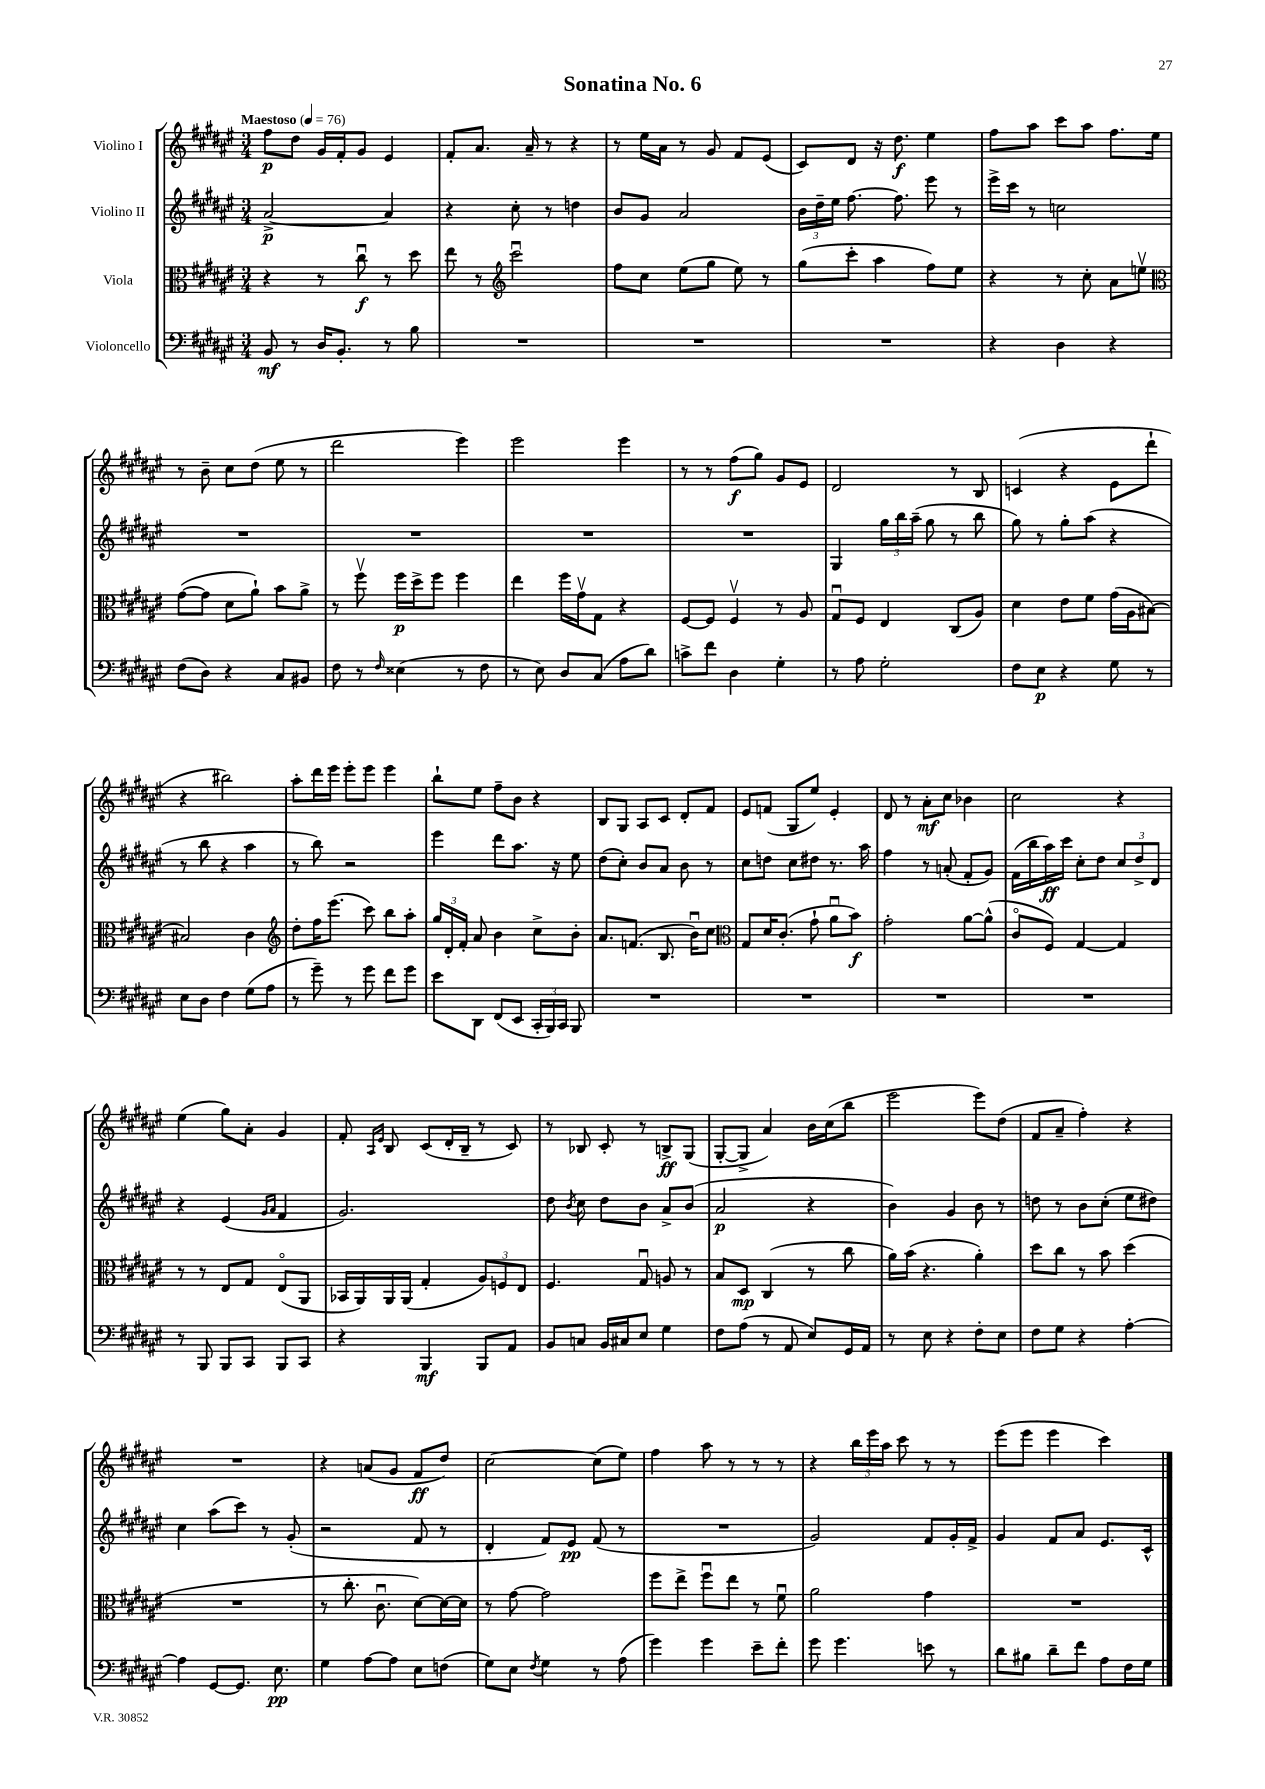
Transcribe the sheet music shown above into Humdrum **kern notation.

**kern	**dynam	**kern	**dynam	**kern	**dynam	**kern	**dynam
*part4	*part4	*part3	*part3	*part2	*part2	*part1	*part1
*staff4	*staff4	*staff3	*staff3	*staff2	*staff2	*staff1	*staff1
*I"Violoncello	*	*I"Viola	*	*I"Violino II	*	*I"Violino I	*
*clefF4	*	*clefC3	*	*clefG2	*	*clefG2	*
*k[f#c#g#d#a#e#]	*	*k[f#c#g#d#a#e#]	*	*k[f#c#g#d#a#e#]	*	*k[f#c#g#d#a#e#]	*
*M3/4	*	*M3/4	*	*M3/4	*	*M3/4	*
*MM76	*	*MM76	*	*MM76	*	*MM76	*
=1	=1	=1	=1	=1	=1	=1	=1
!	!	!	!	!	!	!LO:TX:a:B:t=Maestoso	!
8BB/	mf	4r	.	[2a#^/	p	8ff#\L	p
8r	.	.	.	.	.	8dd#\J	.
16D#/KL	.	8r	.	.	.	16g#/LL	.
8.BB'/J	.	.	.	.	.	16f#'/J	.
.	.	8cc#u\	f	.	.	8g#/J	.
8r	.	8r	.	4a#/]	.	4e#/	.
8B\	.	8dd#\	.	.	.	.	.
=2	=2	=2	=2	=2	=2	=2	=2
2.r	.	8ee#\	.	4r	.	8f#'/L	.
.	.	8r	.	.	.	8.a#/J	.
*	*	*clefG2	*	*	*	*	*
.	.	2ccc#u\	.	8cc#'\	.	.	.
.	.	.	.	.	.	16a#~/	.
.	.	.	.	8r	.	8r	.
.	.	.	.	4ddn\	.	4r	.
=3	=3	=3	=3	=3	=3	=3	=3
2.r	.	8ff#\L	.	8b/L	.	8r	.
.	.	8cc#\J	.	8g#/J	.	16ee#\LL	.
.	.	.	.	.	.	16a#\JJ	.
.	.	(8ee#\L	.	2a#/	.	8r	.
.	.	8gg#\J	.	.	.	8g#/	.
.	.	8ee#\)	.	.	.	8f#/L	.
.	.	8r	.	.	.	(8e#/J	.
=4	=4	=4	=4	=4	=4	=4	=4
2.r	.	(8gg#\L	.	24b\LL	.	8c#/L)	.
.	.	.	.	24dd#~\	.	.	.
.	.	.	.	24ee#\JJ	.	.	.
.	.	8ccc#'\J	.	[8.ff#\	.	8d#/J	.
.	.	4aa#\	.	.	.	16r	.
.	.	.	.	8.ff#\]	.	8.dd#\	f
.	.	8ff#\L)	.	8eee#\	.	4ee#\	.
.	.	8ee#\J	.	8r	.	.	.
=5	=5	=5	=5	=5	=5	=5	=5
4r	.	4r	.	16eee#^\LL	.	8ff#\L	.
.	.	.	.	16ccc#\JJ	.	.	.
.	.	.	.	8r	.	8aa#\J	.
4D#\	.	8r	.	2ccn\	.	8ccc#\L	.
.	.	8cc#'\	.	.	.	8aa#\J	.
4r	.	8a#\L	.	.	.	8.ff#\L	.
.	.	8eenv\J	.	.	.	.	.
.	.	.	.	.	.	16ee#\Jk	.
!!LO:LB:g=z
=6	=6	=6	=6	=6	=6	=6	=6
*	*	*clefC3	*	*	*	*	*
(8F#\L	.	([8g#\L	.	2.r	.	8r	.
8D#\J)	.	8g#\J]	.	.	.	8b~\	.
4r	.	8d#\L	.	.	.	8cc#\L	.
.	.	8a#`\J)	.	.	.	(8dd#\J	.
8C#/L	.	8b\L	.	.	.	8ee#\	.
8BB#X/J	.	8a#^\J	.	.	.	8r	.
=7	=7	=7	=7	=7	=7	=7	=7
8F#\	.	8r	.	2.r	.	2ddd#\	.
8r	.	8ff#v\	.	.	.	.	.
16qqF#/	.	.	.	.	.	.	.
(4E##X\	.	16ff#\LL	p	.	.	.	.
.	.	16dd#^\J	.	.	.	.	.
.	.	8ff#\J	.	.	.	.	.
8r	.	4ff#\	.	.	.	4eee#\)	.
8F#\	.	.	.	.	.	.	.
=8	=8	=8	=8	=8	=8	=8	=8
8r	.	4ee#\	.	2.r	.	2eee#\	.
8E#\)	.	.	.	.	.	.	.
8D#/L	.	16ff#\LL	.	.	.	.	.
.	.	16g#v\J	.	.	.	.	.
(8C#/J	.	8G#\J	.	.	.	.	.
8A#\L	.	4r	.	.	.	4eee#\	.
8d#\J)	.	.	.	.	.	.	.
=9	=9	=9	=9	=9	=9	=9	=9
8cn^\L	.	[8F#/L	.	2.r	.	8r	.
8f#\J	.	8F#/J]	.	.	.	8r	.
4D#\	.	4F#v/	.	.	.	(8ff#\L	f
.	.	.	.	.	.	8gg#\J)	.
4G#'\	.	8r	.	.	.	8g#/L	.
.	.	8A#/	.	.	.	8e#/J	.
=10	=10	=10	=10	=10	=10	=10	=10
8r	.	8G#u/L	.	4G#/	.	2d#/	.
8A#\	.	8F#/J	.	.	.	.	.
2G#'\	.	4E#/	.	24gg#\LL	.	.	.
.	.	.	.	24bb\	.	.	.
.	.	.	.	(24aa#~\JJ	.	.	.
.	.	.	.	8gg#\	.	.	.
.	.	(8C#/L	.	8r	.	8r	.
.	.	8A#/J)	.	8bb\	.	8B/	.
=11	=11	=11	=11	=11	=11	=11	=11
8F#\L	.	4d#\	.	8gg#\)	.	(4cn/	.
8E#\J	p	.	.	8r	.	.	.
4r	.	8e#\L	.	8gg#'\L	.	4r	.
.	.	8f#\J	.	(8aa#\J	.	.	.
8G#\	.	(16g#\LL	.	4r	.	8e#\L	.
.	.	16A#\J	.	.	.	.	.
8r	.	[8B#X\J)	.	.	.	8ddd#`\J	.
!!LO:LB:g=z
=12	=12	=12	=12	=12	=12	=12	=12
8E#\L	.	2B#X/]	.	8r	.	4r	.
8D#\J	.	.	.	8bb\	.	.	.
4F#\	.	.	.	4r	.	2bb#X\)	.
(8G#\L	.	4c#\	.	4aa#\	.	.	.
8A#\J	.	.	.	.	.	.	.
=13	=13	=13	=13	=13	=13	=13	=13
*	*	*clefG2	*	*	*	*	*
8r	.	8dd#'\L	.	8r	.	8aa#'\L	.
8g#~\)	.	16ff#\K	.	8bb\)	.	16ddd#\L	.
.	.	(8.eee#\J	.	.	.	16eee#\JJ	.
8r	.	.	.	2r	.	8eee#'\L	.
8g#\	.	8ccc#\)	.	.	.	8eee#\J	.
8f#\L	.	8bb\L	.	.	.	4eee#\	.
8g#\J	.	8aa#'\J	.	.	.	.	.
=14	=14	=14	=14	=14	=14	=14	=14
8e#\L	.	24gg#/LL	.	4eee#\	.	8bb`\L	.
.	.	24d#'/	.	.	.	.	.
.	.	24f#'/JJ	.	.	.	.	.
8DD#\J	.	8a#/	.	.	.	8ee#\J	.
(8FF#/L	.	4b\	.	8ddd#\L	.	8ff#~\L	.
8EE#/J	.	.	.	8.aa#\J	.	8b\J	.
24CC#'/LL	.	8cc#^\L	.	.	.	4r	.
24BBB/)	.	.	.	.	.	.	.
.	.	.	.	16r	.	.	.
24CC#/JJ	.	.	.	.	.	.	.
8BBB/	.	8b'\J	.	8ee#\	.	.	.
=15	=15	=15	=15	=15	=15	=15	=15
2.r	.	8.a#/L	.	(8dd#\L	.	8B/L	.
.	.	.	.	8cc#'\J)	.	8G#/J	.
.	.	(8.fn/J	.	.	.	.	.
.	.	.	.	8b/L	.	8A#/L	.
.	.	8.B/	.	8a#/J	.	8c#/J	.
.	.	.	.	8b\	.	8d#'/L	.
.	.	16bu\KL)	.	.	.	.	.
.	.	8cc#\J	.	8r	.	8f#/J	.
=16	=16	=16	=16	=16	=16	=16	=16
*	*	*clefC3	*	*	*	*	*
2.r	.	8G#/L	.	8cc#\L	.	8e#/L	.
.	.	16d#/K	.	8ddn\J	.	(8fn/J	.
.	.	(8.c#'/J	.	.	.	.	.
.	.	.	.	8cc#\L	.	8G#/L	.
.	.	8g#`\	.	8dd#X\J	.	8ee#/J)	.
.	.	8a#u\L	.	8.r	.	4e#'/	.
.	.	8b\J)	f	.	.	.	.
.	.	.	.	16aa#\	.	.	.
=17	=17	=17	=17	=17	=17	=17	=17
2.r	.	2g#'\	.	4ff#\	.	8d#/	.
.	.	.	.	.	.	8r	.
.	.	.	.	8r	.	8a#'\L	mf
.	.	.	.	(8an'/	.	8cc#\J	.
.	.	[8a#\L	.	8f#'/L	.	4b-X\	.
.	.	(8a#^^\J]	.	8g#/J)	.	.	.
=18	=18	=18	=18	=18	=18	=18	=18
2.r	.	8c#/L	.	(16f#\LL	.	2cc#\	.
.	.	.	.	16bb\	.	.	.
.	.	8F#/J)	.	16aa#\)	ff	.	.
.	.	.	.	16ccc#\JJ	.	.	.
.	.	[4G#/	.	8cc#'\L	.	.	.
.	.	.	.	8dd#\J	.	.	.
.	.	4G#/]	.	12cc#/L	.	4r	.
.	.	.	.	12dd#^/	.	.	.
.	.	.	.	12d#/J	.	.	.
!!LO:LB:g=z
=19	=19	=19	=19	=19	=19	=19	=19
8r	.	8r	.	4r	.	(4ee#\	.
8BBB/	.	8r	.	.	.	.	.
8BBB/L	.	8E#/L	.	(4e#/	.	8gg#\L)	.
8CC#/J	.	8G#/J	.	.	.	8a#'\J	.
.	.	.	.	16qqg#/LL	.	.	.
.	.	.	.	16qqa#/JJ	.	.	.
8BBB/L	.	(8E#/L	.	4f#/	.	4g#/	.
8CC#/J	.	8AA#/J	.	.	.	.	.
=20	=20	=20	=20	=20	=20	=20	=20
4r	.	16BB-X/LL	.	2.g#/)	.	8f#'/	.
.	.	16AA#/)	.	.	.	.	.
.	.	.	.	.	.	16qqA#/LL	.
.	.	.	.	.	.	16qqe#/JJ	.
.	.	16AA#/	.	.	.	8B/	.
.	.	(16AA#/JJ	.	.	.	.	.
4BBB/	mf	4G#'/	.	.	.	(8c#/L	.
.	.	.	.	.	.	16d#'/L	.
.	.	.	.	.	.	16B~/JJ	.
8BBB/L	.	12A#/L)	.	.	.	8r	.
.	.	12Fn/	.	.	.	.	.
8AA#/J	.	.	.	.	.	8c#/)	.
.	.	12E#/J	.	.	.	.	.
=21	=21	=21	=21	=21	=21	=21	=21
8BB/L	.	4.F#/	.	8dd#\	.	8r	.
.	.	.	.	8qb/	.	.	.
8Cn/J	.	.	.	8cc#\	.	8B-X/	.
16BB/LL	.	.	.	8dd#\L	.	8c#'/	.
16C#X/J	.	.	.	.	.	.	.
8E#/J	.	8G#u/	.	8b\J	.	8r	.
4G#\	.	8An/	.	8a#^/L	.	8Bn^/L	ff
.	.	8r	.	(8b/J	.	(8G#/J	.
=22	=22	=22	=22	=22	=22	=22	=22
8F#\L	.	8B/L	.	2a#/	p	[8G#'/L	.
(8A#\J	.	8D#/J	mp	.	.	8G#^/J]	.
8r	.	(4C#/	.	.	.	4a#/)	.
8AA#/	.	.	.	.	.	.	.
8E#/L)	.	8r	.	4r	.	16b\LL	.
.	.	.	.	.	.	(16cc#\J	.
16GG#/L	.	8cc#\	.	.	.	8bb\J	.
16AA#/JJ	.	.	.	.	.	.	.
=23	=23	=23	=23	=23	=23	=23	=23
8r	.	16a#\LL)	.	4b\)	.	2eee#\	.
.	.	(16b\JJ	.	.	.	.	.
8E#\	.	4.r	.	.	.	.	.
4r	.	.	.	4g#/	.	.	.
8F#'\L	.	4a#'\)	.	8b\	.	8eee#\L)	.
8E#\J	.	.	.	8r	.	(8dd#\J	.
=24	=24	=24	=24	=24	=24	=24	=24
8F#\L	.	8dd#\L	.	8ddn\	.	8f#/L	.
8G#\J	.	8cc#\J	.	8r	.	8a#~/J	.
4r	.	8r	.	8b\L	.	4ff#'\)	.
.	.	8b\	.	(8cc#'\J	.	.	.
[4A#'\	.	(4dd#\	.	8ee#\L	.	4r	.
.	.	.	.	8dd#X\J)	.	.	.
!!LO:LB:g=z
=25	=25	=25	=25	=25	=25	=25	=25
4A#\]	.	2.r	.	4cc#\	.	2.r	.
[8GG#/L	.	.	.	(8aa#\L	.	.	.
8.GG#/J]	.	.	.	8ccc#\J)	.	.	.
.	.	.	.	8r	.	.	.
8.E#\	pp	.	.	.	.	.	.
.	.	.	.	(8g#'/	.	.	.
=26	=26	=26	=26	=26	=26	=26	=26
4G#\	.	8r	.	2r	.	4r	.
.	.	8.cc#'\	.	.	.	.	.
[8A#\L	.	.	.	.	.	(8an/L	.
.	.	8.c#u\	.	.	.	.	.
8A#\J]	.	.	.	.	.	8g#/J	.
8E#\L	.	[8d#\L)	.	8f#/	.	8f#/L	ff
(8Fn\J	.	16d#\L_	.	8r	.	8dd#/J)	.
.	.	16d#\JJ]	.	.	.	.	.
=27	=27	=27	=27	=27	=27	=27	=27
8G#\L)	.	8r	.	4d#'/	.	[2cc#\	.
8E#\J	.	[8g#\	.	.	.	.	.
8qF#/	.	.	.	.	.	.	.
4G#\	.	2g#\]	.	8f#/L)	.	.	.
.	.	.	.	8e#/J	pp	.	.
8r	.	.	.	(8f#/	.	(8cc#\L]	.
(8A#\	.	.	.	8r	.	8ee#\J)	.
=28	=28	=28	=28	=28	=28	=28	=28
4g#\)	.	8ff#\L	.	2.r	.	4ff#\	.
.	.	8ee#^\J	.	.	.	.	.
4g#\	.	8ff#u\L	.	.	.	8aa#\	.
.	.	8ee#\J	.	.	.	8r	.
8e#~\L	.	8r	.	.	.	8r	.
8f#'\J	.	8f#u\	.	.	.	8r	.
=29	=29	=29	=29	=29	=29	=29	=29
8g#\	.	2a#\	.	2g#/)	.	4r	.
4.g#\	.	.	.	.	.	.	.
.	.	.	.	.	.	24bb\LL	.
.	.	.	.	.	.	24eee#\	.
.	.	.	.	.	.	24aa#\JJ	.
.	.	.	.	.	.	8ccc#\	.
8en\	.	4g#\	.	8f#/L	.	8r	.
8r	.	.	.	16g#'/L	.	8r	.
.	.	.	.	16f#^/JJ	.	.	.
=30	=30	=30	=30	=30	=30	=30	=30
8d#\L	.	2.r	.	4g#/	.	(8eee#\L	.
8B#X\J	.	.	.	.	.	8eee#\J	.
8d#~\L	.	.	.	8f#/L	.	4eee#\	.
8f#\J	.	.	.	8a#/J	.	.	.
8A#\L	.	.	.	8.e#/L	.	4ccc#\)	.
16F#\L	.	.	.	.	.	.	.
16G#\JJ	.	.	.	16c#^^/Jk	.	.	.
==	==	==	==	==	==	==	==
*-	*-	*-	*-	*-	*-	*-	*-
